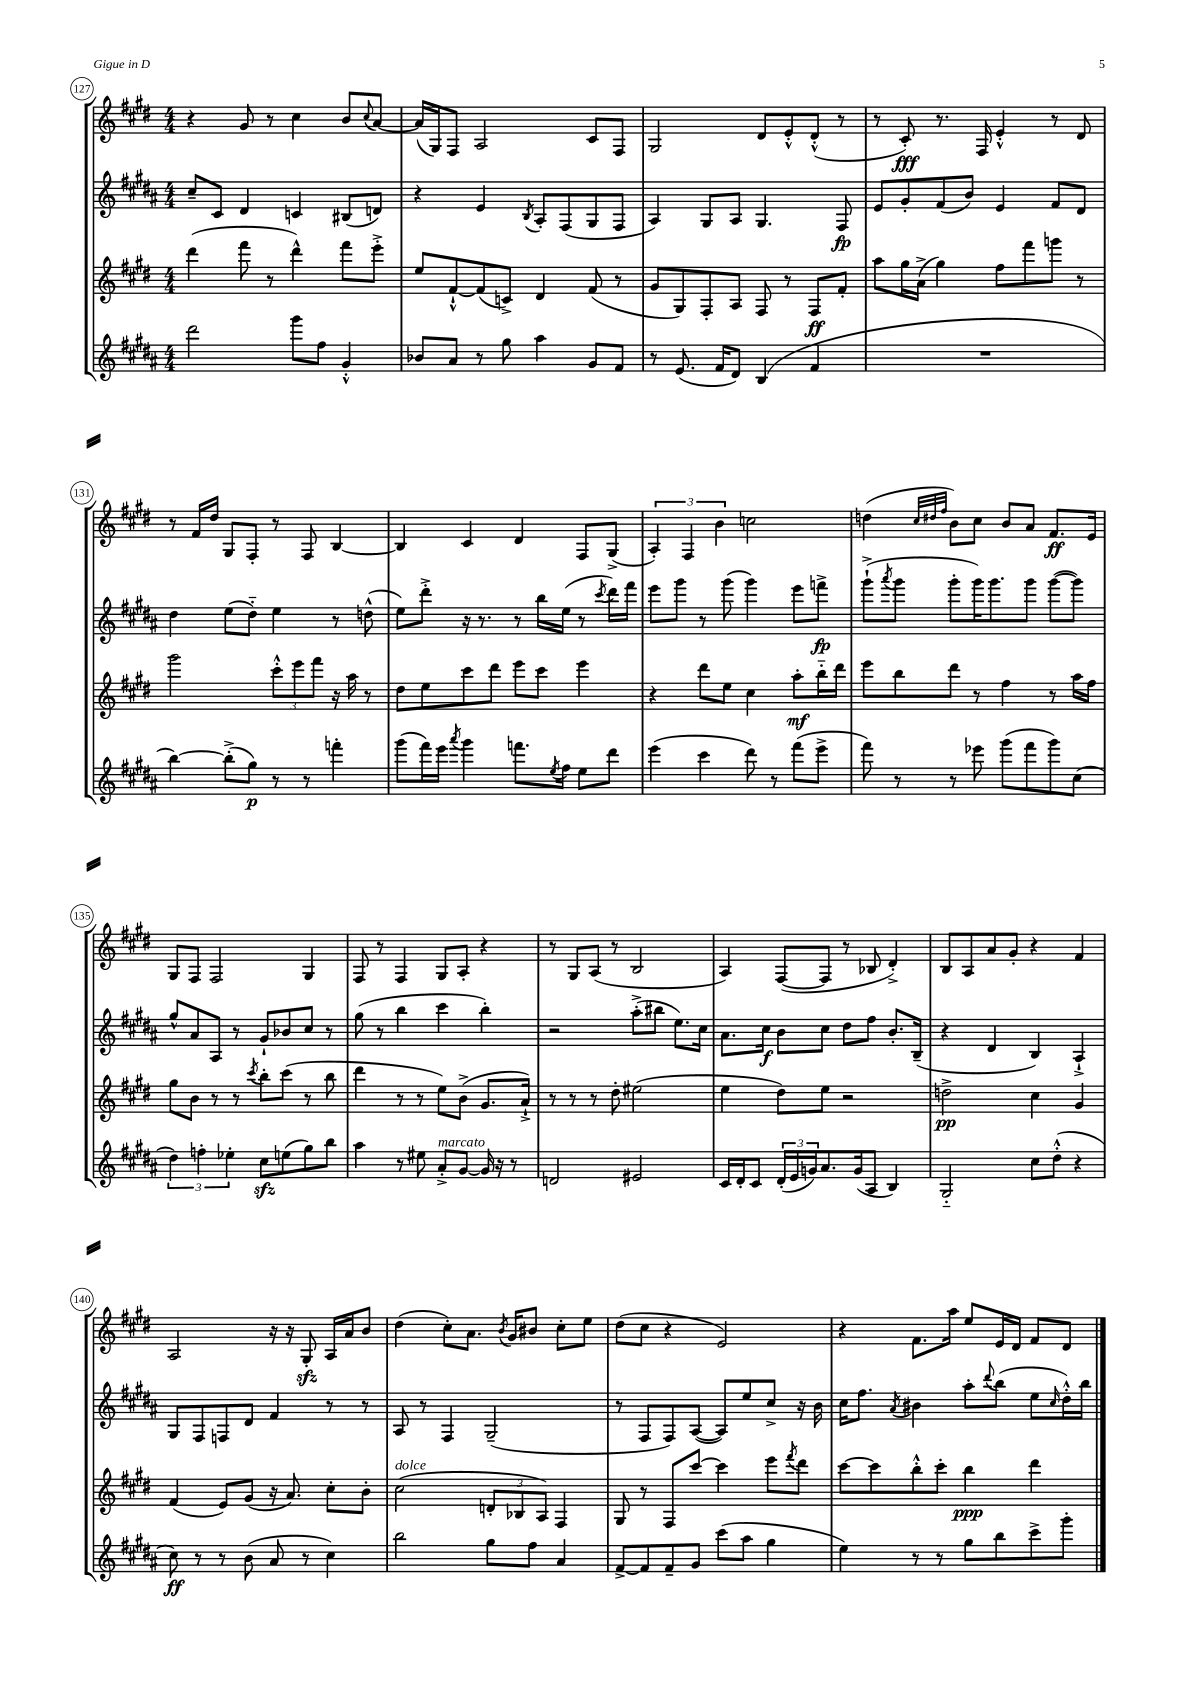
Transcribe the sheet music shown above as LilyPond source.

<<
\new StaffGroup <<
\new Staff = "s0" {
    \clef treble \key e \major \numericTimeSignature \time 4/4
    r4 gis'8 r8 cis''4 b'8 \appoggiatura { cis''8 } a'8~ |
    a'16( gis16) fis8 a2 cis'8 fis8 |
    gis2 dis'8 e'8-.-^ dis'8-.-^( r8 |
    r8 cis'8-.\fff) r8. fis16 e'4-.-^ r8 dis'8 |
    r8 fis'16 dis''16 gis8 fis8-. r8 fis8 b4~ |
    b4 cis'4 dis'4 fis8 gis8->( |
    \tuplet 3/2 { a4-.) fis4 b'4 } c''2 |
    d''4( \grace { cis''32 dis''32 fis''32 } b'8) cis''8 b'8 a'8 fis'8.\ff e'16 |
    gis8 fis8 fis2 gis4 |
    fis8 r8 fis4 gis8 a8-. r4 |
    r8 gis8 a8( r8 b2 |
    a4) fis8~( fis8 r8 bes8 dis'4-.->) |
    b8 a8 a'8 gis'8-. r4 fis'4 |
    a2 r16 r16 gis8-.\sfz a16 a'16 b'8 |
    dis''4( cis''8-.) a'8. \acciaccatura { b'8 } gis'16 bis'8 cis''8-. e''8 |
    dis''8( cis''8 r4 e'2) |
    r4 fis'8. a''16 e''8 e'16 dis'16 fis'8 dis'8 \bar "|." |
}
\new Staff = "s1" {
    \clef treble \key b \major \numericTimeSignature \time 4/4
    cis''8-- cis'8 dis'4 c'4 bis8( d'8) |
    r4 e'4 \acciaccatura { b8 } ais8-. fis8( gis8 fis8 |
    ais4) gis8 ais8 gis4. fis8\fp |
    e'8 gis'8-. fis'8( b'8) e'4 fis'8 dis'8 |
    dis''4 e''8( dis''8-_) e''4 r8 d''8-^( |
    e''8) dis'''8-.-> r16 r8. r8 b''16 e''16( r8 \acciaccatura { cis'''8 } dis'''16) fis'''16 |
    e'''8 gis'''8 r8 gis'''8( gis'''4) e'''8 f'''8->\fp |
    gis'''8-!->( \acciaccatura { ais'''8 } gis'''8 gis'''8-. gis'''16) gis'''8. gis'''8 gis'''8~( gis'''8) |
    gis''8-^ ais'8 ais8 r8 gis'8-! bes'8 cis''8 r8 |
    gis''8( r8 b''4 cis'''4 b''4-.) |
    r2 ais''8-.->( bis''8 e''8.) cis''16 |
    ais'8. cis''16\f b'8 cis''8 dis''8 fis''8 b'8.-. b16--( |
    r4 dis'4 b4) ais4-!-> |
    gis8 fis8 f8 dis'8 fis'4 r8 r8 |
    ais8 r8 fis4 gis2--( |
    r8 fis8 fis8) ais8~( ais8) e''8 cis''8-> r16 b'16 |
    cis''16 fis''8. \acciaccatura { ais'8 } bis'4 ais''8-. \appoggiatura { dis'''8 } b''8( e''8 \grace { cis''16 } dis''16-.-^) b''16 \bar "|." |
}
\new Staff = "s2" {
    \clef treble \key e \major \numericTimeSignature \time 4/4
    dis'''4( fis'''8 r8 dis'''4-^) fis'''8 e'''8-.-> |
    e''8 fis'8~-!-^ fis'8( c'8->) dis'4 fis'8( r8 |
    gis'8 gis8) fis8-. a8 fis8 r8 fis8\ff fis'8-. |
    a''8 gis''16 a'16->( gis''4) fis''8 fis'''8 g'''8 r8 |
    gis'''2 \tuplet 3/2 { cis'''8-.-^ e'''8 fis'''8 } r16 a''16 r8 |
    dis''8 e''8 cis'''8 dis'''8 e'''8 cis'''8 e'''4 |
    r4 dis'''8 e''8 cis''4 a''8-.\mf b''16-_ dis'''16 |
    e'''8 b''8 dis'''8 r8 fis''4 r8 a''16 fis''16 |
    gis''8 b'8 r8 r8 \acciaccatura { cis'''8 } b''8-. cis'''8( r8 b''8 |
    dis'''4 r8 r8 e''8) b'8->( gis'8. a'16-!->) |
    r8 r8 r8 dis''8-. eis''2( |
    e''4 dis''8) e''8 r2 |
    d''2->\pp cis''4 gis'4 |
    fis'4( e'8) gis'8( r16 a'8.) cis''8-. b'8-. |
    cis''2^\markup { \italic "dolce" }( \tuplet 3/2 { d'8-. bes8 a8) } fis4 |
    gis8 r8 fis8 cis'''8~ cis'''4 e'''8 \acciaccatura { fis'''8 } dis'''8 |
    cis'''8~ cis'''8 b''8-.-^ cis'''8-. b''4\ppp dis'''4 \bar "|." |
}
\new Staff = "s3" {
    \clef treble \key b \major \numericTimeSignature \time 4/4
    dis'''2 gis'''8 fis''8 gis'4-.-^ |
    bes'8 ais'8 r8 gis''8 ais''4 gis'8 fis'8 |
    r8 e'8.( fis'16 dis'8) b4( fis'4 |
    R1 |
    b''4~) b''8-.->( gis''8\p) r8 r8 f'''4-. |
    gis'''8( fis'''16) e'''16 \acciaccatura { ais'''8 } gis'''4 f'''8. \acciaccatura { e''8 } fis''16 e''8 dis'''8 |
    e'''4( cis'''4 dis'''8) r8 fis'''8( e'''8-> |
    fis'''8) r8 r8 ees'''8 gis'''8( fis'''8 gis'''8) cis''8( |
    \tuplet 3/2 { dis''4) f''4-. ees''4-. } cis''8\sfz e''8( gis''8) b''8 |
    ais''4 r8 eis''8 ais'8-.->^\markup { \italic "marcato" } gis'8~ gis'16 r16 r8 |
    d'2 eis'2 |
    cis'16 dis'16-. cis'8 \tuplet 3/2 { dis'16-.( e'16 g'16) } ais'8. g'16( ais8 b4) |
    gis2-_ cis''8 dis''8-.-^( r4 |
    cis''8\ff) r8 r8 b'8( ais'8 r8 cis''4) |
    b''2 gis''8 fis''8 ais'4 |
    fis'8~-> fis'8 fis'8-- gis'8 cis'''8( ais''8 gis''4 |
    e''4) r8 r8 gis''8 b''8 cis'''8-> gis'''8-. \bar "|." |
}
>>
>>
\layout { \context { \Score currentBarNumber = #127 \override BarNumber.stencil = #(make-stencil-circler 0.1 0.3 ly:text-interface::print) } }
